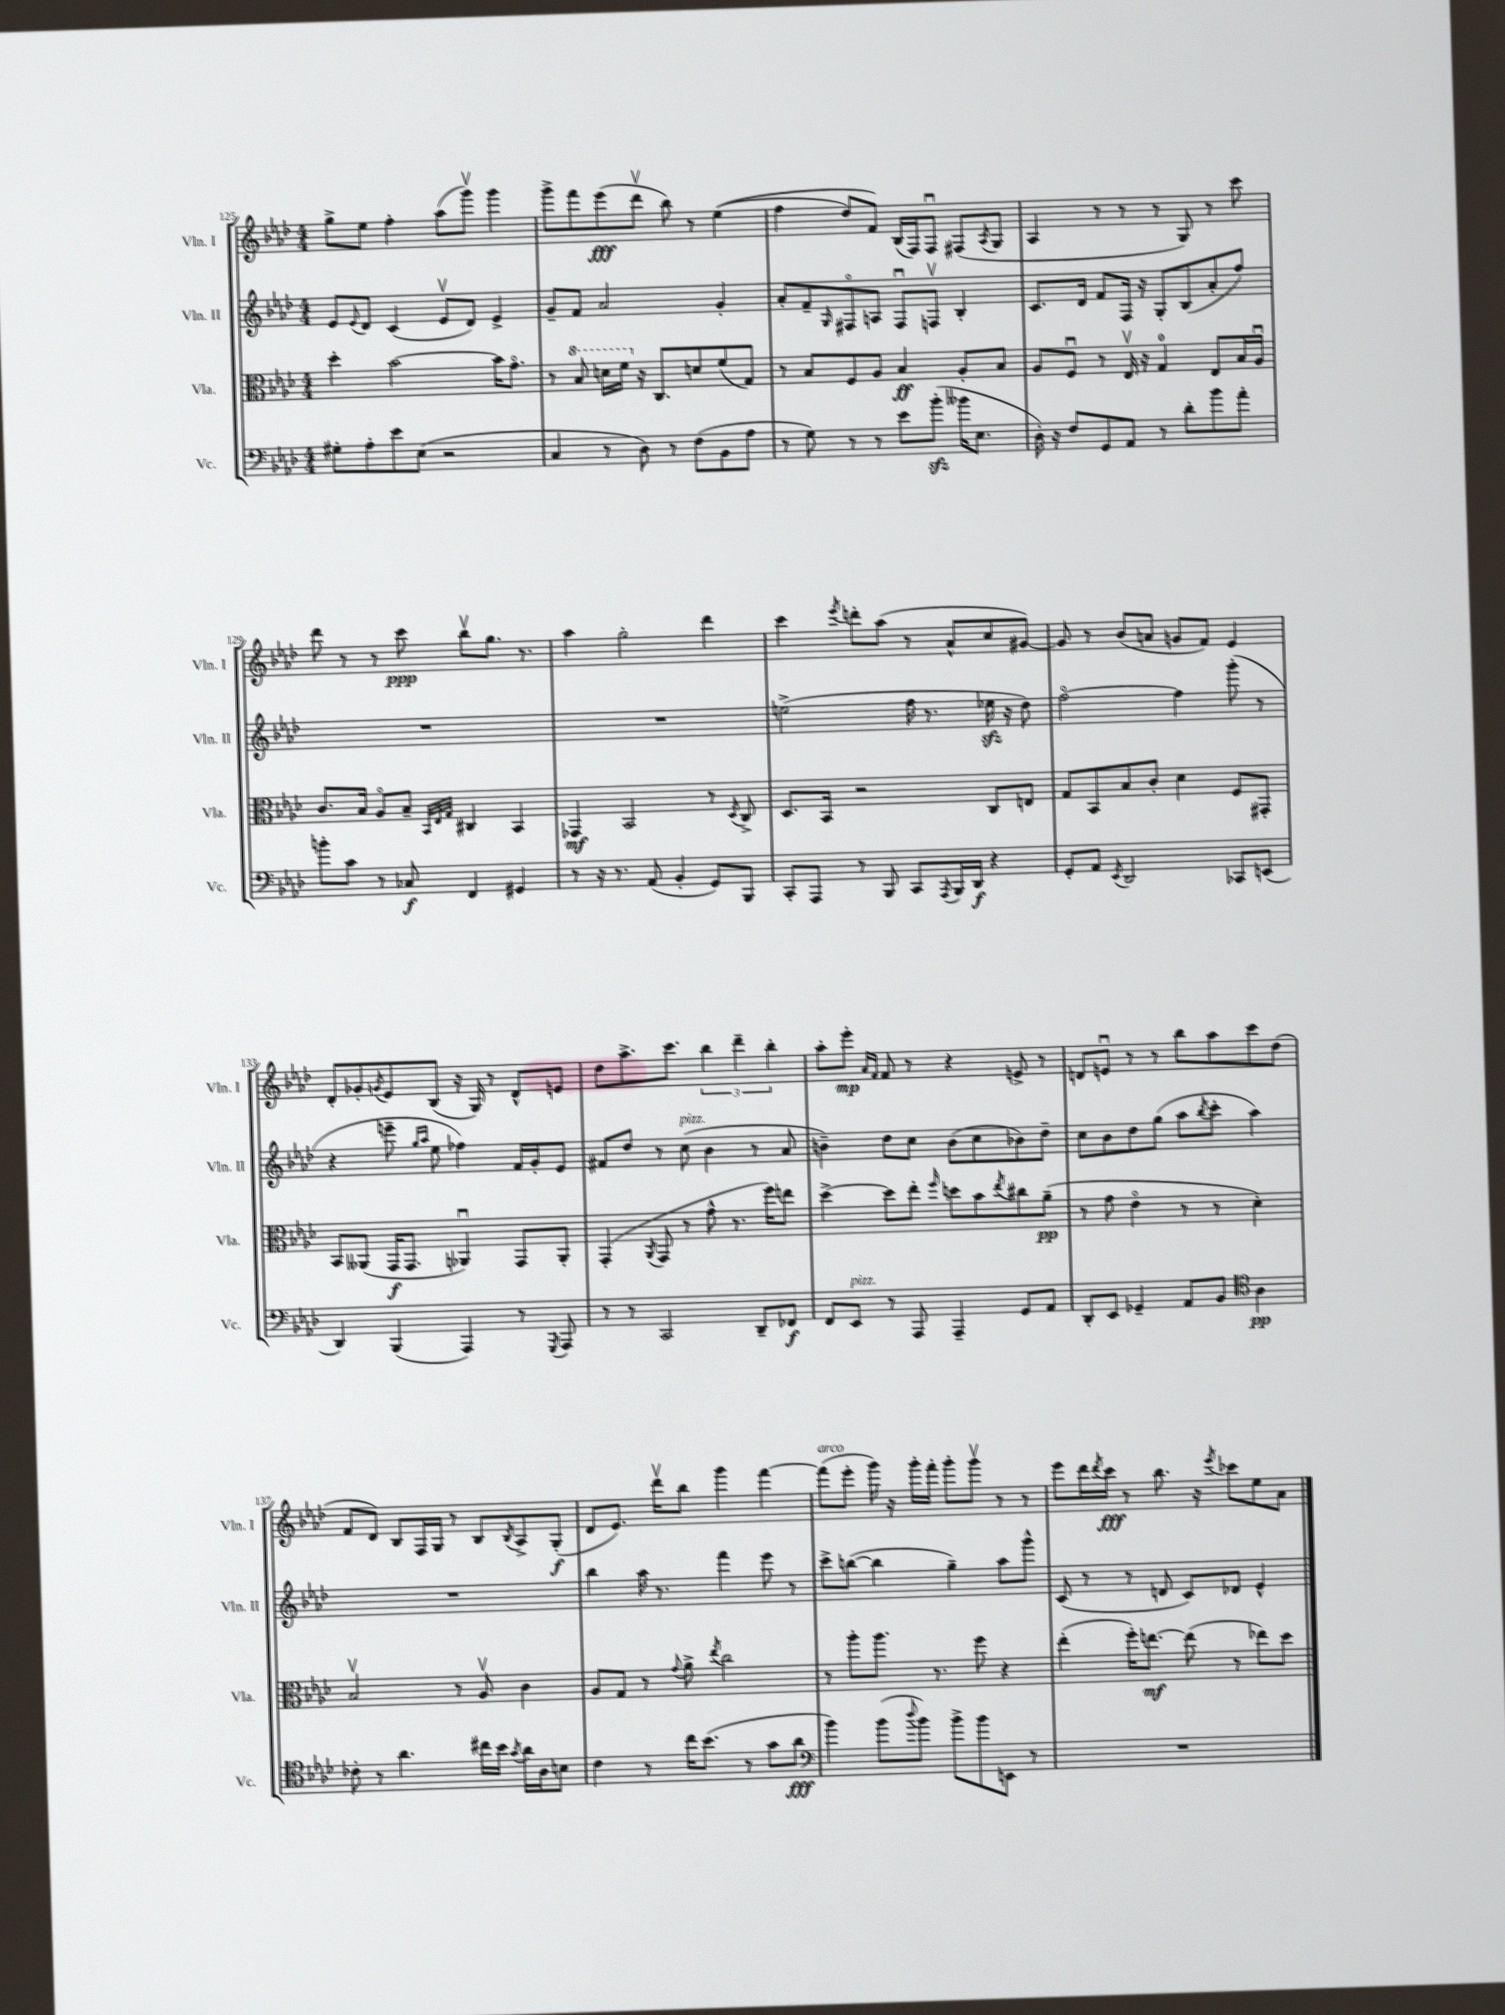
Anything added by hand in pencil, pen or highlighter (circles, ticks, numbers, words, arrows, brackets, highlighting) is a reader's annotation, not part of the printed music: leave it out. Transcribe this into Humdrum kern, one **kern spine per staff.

**kern	**kern	**kern	**kern
*staff4	*staff3	*staff2	*staff1
*clefF4	*clefC3	*clefG2	*clefG2
*k[b-e-a-d-]	*k[b-e-a-d-]	*k[b-e-a-d-]	*k[b-e-a-d-]
*M4/4	*M4/4	*M4/4	*M4/4
8G#'	4dd-'	8e-	8gg^
.	.	8qqe-	.
8A-'	.	8d-	8ee-
8e-	[2b-	(4c	4ff'
(8E-	.	.	.
2r	.	8e-v	(8aa-
.	.	8d-)	8gggv)
.	16b-]	4e-^	4ggg
.	8.go	.	.
=	=	=	=
4C	8r	8g~	8ggg^
.	8b-	8f	8fff
8r	16dd	2a-	(8eee-
.	16ff	.	.
8D-)	16r	.	8ddd-v
.	8.C	.	.
8r	.	.	8bb-)
(8F	8d	.	8r
8BB-	(8f	4g'	&((4ee-
8A-	8G)	.	.
=	=	=	=
8r	8r	8a-'	4ff
8G)	8B-	8f~	.
.	.	16qqG	.
8r	8F	8F#o	8dd-)
8r	8A-	8A	8f&)
8e-	4B-	8F#u	(16B-
.	.	.	16F)
(8b-'	.	8Fv	8Fu
16b--	8A-'	4B-'	(8F#
8.E-	.	.	.
.	.	.	8qA-
.	8B-	.	8G
=	=	=	=
16D-')	8A-	8.c	4A-
16r	.	.	.
8F	8Fu	.	.
.	.	16d-	.
8GG	8r	8f	8r
8AA-	16E-v	16F	8r
.	16r	16r	.
8r	4G	8G'	8r
8d-'	.	(8B-	8G)
8b-	8E-	8a-'	8r
8a-'	16B-	8ff)	8ccc
.	16A-u	.	.
=	=	=	=
8b'	8.c	1r	8ddd-
8c	.	.	8r
.	16B-	.	.
8r	8A-o	.	8r
8C-	8B-~	.	8ccc
.	32qqBB-	.	.
.	32qqE-	.	.
.	32qqG	.	.
4FF	4C#	.	8bb-v
.	.	.	8.gg
4GG#	4BB-	.	.
.	.	.	8.r
=	=	=	=
8r	4GG-	1r	4aa-
16r	.	.	.
8.r	.	.	.
.	2BB-	.	2gg'
(8AA-	.	.	.
4BB-'	.	.	.
8GG)	8r	.	4ddd-
.	8qD-	.	.
8BBB-	8C^	.	.
=	=	=	=
8CC'	8.D-	(2ee^	4ccc
8AAA-	.	.	.
.	16BB-	.	.
.	.	.	8qeee-
8r	2r	.	8ddd'
8BBB-	.	.	(8aa-
8CC	.	16ff	8r
.	.	8.r	.
8qAAA-	.	.	.
16BBB-	.	.	8a-^^
16DD-	.	.	.
4r	8C	16ee-	8cc
.	.	16r	.
.	8E	8dd-)	[8g#)
=	=	=	=
8GG'	8G	[2ffo	8g#]
8AA-	8BB-	.	8r
8qEE-	.	.	.
2DD-	8B-	.	(8b-
.	8c'	.	8a
.	4d-	4ff]	8g
.	.	.	8f)
8CC-	8F	(8ggg'	4e-
(8EE	8GG#'	8r	.
=	=	=	=
4DD-)	8BB-	4r	8d-'
.	(8AA--	.	8g-'
.	.	.	8qg
(4BBB-	16GG	8eee~	8e-
.	8.GG	.	.
.	.	16qqgg	.
.	.	16qqaa-	.
.	.	8ee-	(8B-
4AAA-)	4AA-u)	4ff-)	16r
.	.	.	16G)
.	.	.	8r
8r	8GG	16f	8d-^^
.	.	16g'	.
8qGGG	.	.	.
8AAA-	8AA-'	8e-	8e
=	=	=	=
8r	(4GG'	8f#	8dd-
8r	.	8dd-	8.aa-^
.	8qAA-	.	.
2CC	8GG	8r	.
.	.	.	8.ccc
.	8r	(8cc	.
.	8g^^	4b-	6bb-
.	8.r	.	.
.	.	.	6ddd-~
8DD-~	.	8r	.
.	16ff)	.	.
.	.	.	6bb-'
8FF-	8ee	8a-	.
=	=	=	=
8FF	[4dd-^	4b~)	8aa-'
8EE-	.	.	8eee-'
.	.	.	16qqa-
.	.	.	16qqf
8r	8dd-]	8dd-	8f
8AAA-	8ee-'	8cc	8r
.	16qqff	.	.
4AAA-~	8dd	(8b	4r
.	8b-	8cc	.
.	8qee-	.	.
8GG	8cc#	8b-)	8e^
8AA-	(8a-~	8dd-~	8r
=	=	=	=
8DD-'	8r	8cc	8d
8EE-	8g	8b-	8eu
4GG-~	4e-o	8dd-	8r
.	.	(8gg	8r
8AA-	8r	8aa-	8bb-
.	.	8qbb-	.
8BB-	8r	8ccc'	8aa-
*clefC4	*	*	*
4A-	4d-')	4aa-)	8ccc
.	.	.	(8dd-
=	=	=	=
8c-'	2B-v	1r	8f
8r	.	.	8d-)
4.a-	.	.	8B-
.	.	.	16F
.	.	.	16G
.	8r	.	8r
16cc#	8A-v	.	8B-
16b-	.	.	.
8qg	.	.	8qB-
16a-	4c	.	8A-^
16A-	.	.	.
8B	.	.	(8G'
=	=	=	=
4c	8A-	4bb-	8d-
.	8G	.	8.e-)
8r	8r	16aa-	.
.	.	8.r	16ddd-v
.	8qqg	.	.
16cc	8a-^	.	8bb-
(8.b-	.	.	.
.	8qee-	.	.
.	2cc	4fff	4ggg
8r	.	.	.
8g	.	8eee-	[4fff
8a-	.	8r	.
=	=	=	=
*clefF4	*	*	*
4b-)	8r	8ccc^	(8fff]
.	8aa-'	([8bb	8eee-'
(8b-	8.aa-	4bb]	16ggg)
.	.	.	16r
8qqdd-	.	.	.
8b-)	.	.	16ggg'
.	8.r	.	16fff'
8b-^	.	4gg~)	8ggg'
8b-	8ff	.	8gggv
8EE	4r	8aa-	8r
8r	.	8ggg^^	8r
=	=	=	=
1r	(4ee-'	(8c	8eee-
.	.	8r	16ddd-
.	.	.	8qddd-
.	.	.	16ccc
.	16ff')	8r	8r
.	[8.ee	.	.
.	.	8d	8.bb-
.	(8ee]	8c)	.
.	.	.	16r
.	.	.	8qeee-
.	8r	8d-	8ccc-
.	8ee-)	4e-^^	8ee-
.	8dd-	.	8a-
==	==	==	==
*-	*-	*-	*-
